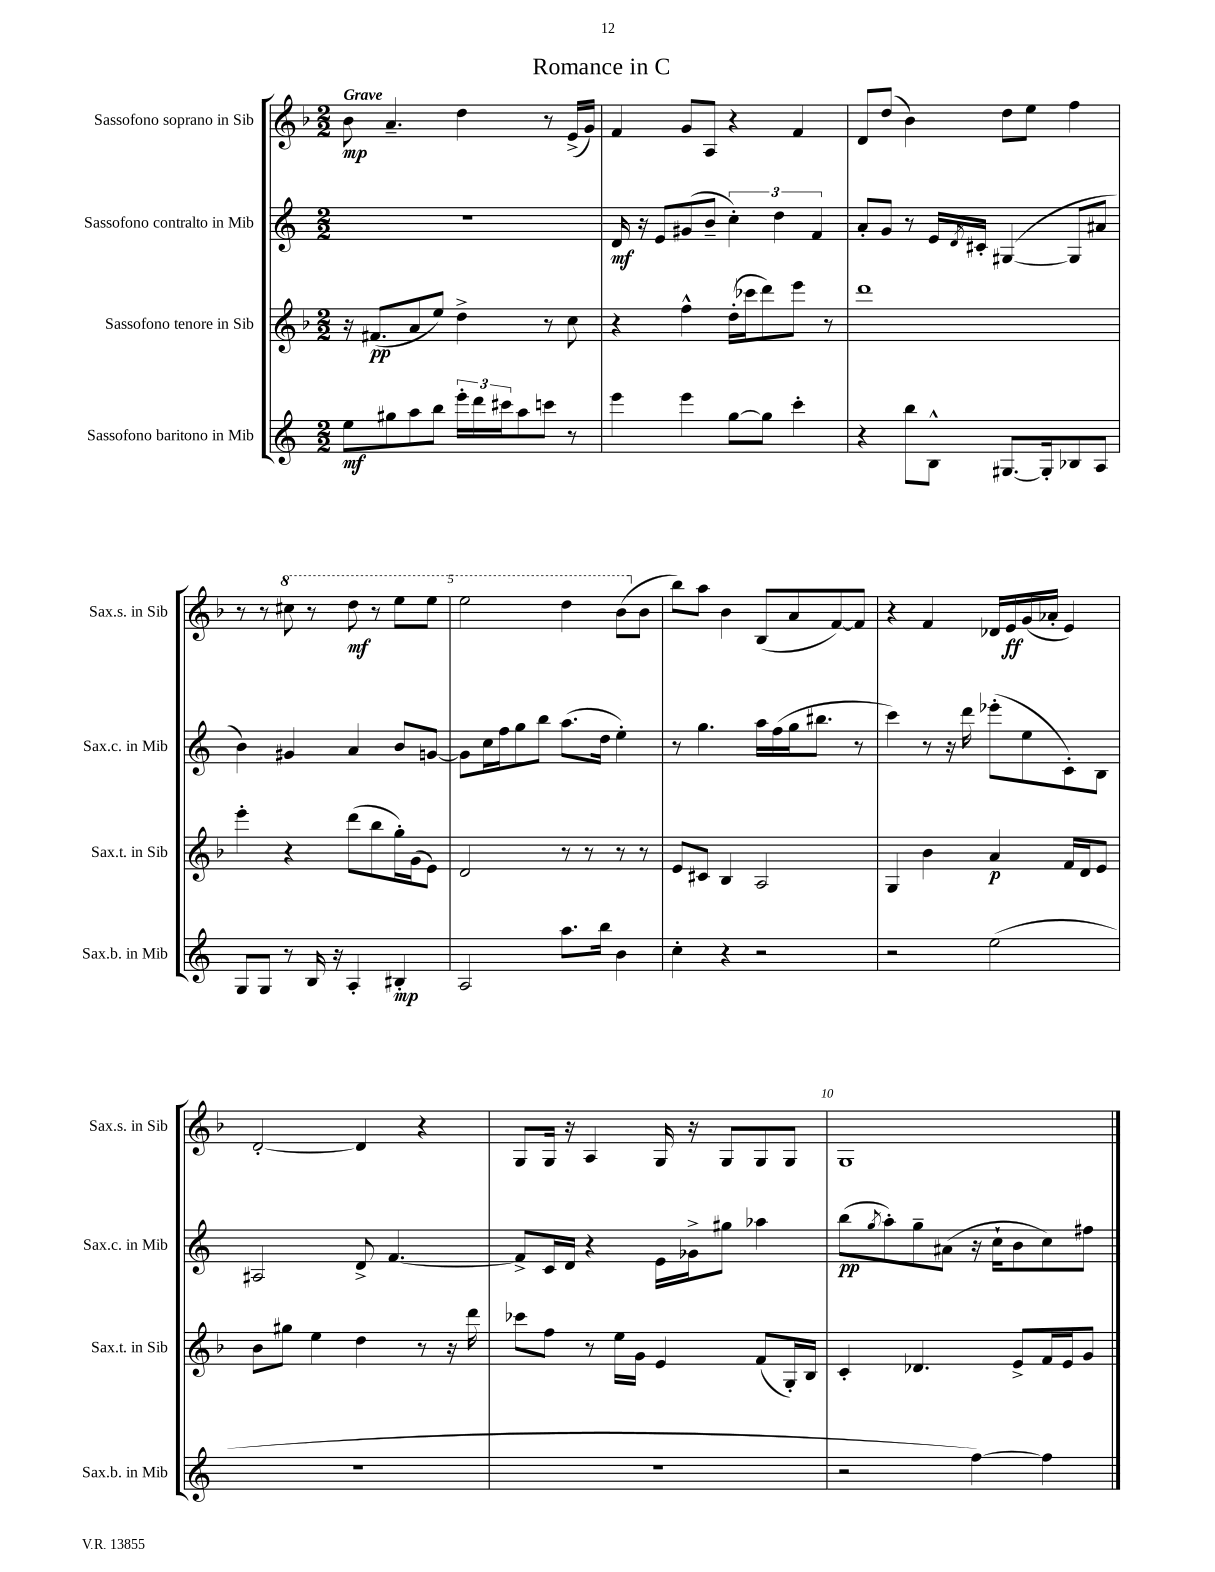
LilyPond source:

\header { title = "Romance in C" }
<<
\new StaffGroup <<
\new Staff = "s0" \with { instrumentName = "Sassofono soprano in Sib" shortInstrumentName = "Sax.s. in Sib" } {
    \clef treble \key f \major \numericTimeSignature \time 2/2 \tempo "Grave"
    bes'8\mp a'4.-- d''4 r8 e'16->( g'16) |
    f'4 g'8 a8 r4 f'4 |
    d'8 d''8( bes'4) d''8 e''8 f''4 |
    r8 r8 \ottava #1 cis'''8 r8 d'''8\mf r8 e'''8 e'''8 |
    e'''2 d'''4 bes''8( \ottava #0 bes'8 |
    bes''8) a''8 bes'4 bes8( a'8 f'8~) f'8 |
    r4 f'4 des'16 e'16\ff g'16( aes'16-. e'4) |
    d'2~-. d'4 r4 |
    g8 g16 r16 a4 g16 r16 g8 g8 g8 |
    g1 \bar "|." |
}
\new Staff = "s1" \with { instrumentName = "Sassofono contralto in Mib" shortInstrumentName = "Sax.c. in Mib" } {
    \clef treble \key c \major \numericTimeSignature \time 2/2
    R1 |
    d'16\mf r16 e'8 gis'8( b'8-- \tuplet 3/2 { c''4-.) d''4 f'4 } |
    a'8-. g'8 r8 e'16 \acciaccatura { d'8 } cis'16-. gis4~( gis8 ais'8 |
    b'4) gis'4 a'4 b'8 g'8~ |
    g'8 c''16 f''16 g''8 b''8 a''8.( d''16 e''4-.) |
    r8 g''4. a''16 f''16( g''16 bis''8. r8 |
    c'''4) r8 r16 d'''16 ees'''8-.( e''8 c'8-.) b8 |
    ais2 d'8-> f'4.~ |
    f'8-> c'16 d'16 r4 e'16 ges'16-> gis''8 aes''4 |
    b''8\pp( \acciaccatura { g''8 } a''8-.) g''8-- ais'8( r16 c''16-! b'8 c''8) fis''8 \bar "|." |
}
\new Staff = "s2" \with { instrumentName = "Sassofono tenore in Sib" shortInstrumentName = "Sax.t. in Sib" } {
    \clef treble \key f \major \numericTimeSignature \time 2/2
    r16 fis'8.\pp( a'8 e''8) d''4-> r8 c''8 |
    r4 f''4-^ d''16-.( ces'''16 d'''8) e'''8 r8 |
    d'''1 |
    e'''4-. r4 d'''8( bes''8 g''16-.) g'16( e'8) |
    d'2 r8 r8 r8 r8 |
    e'8 cis'8 bes4 a2 |
    g4 bes'4 a'4\p f'16 d'16 e'8 |
    bes'8 gis''8 e''4 d''4 r8 r16 d'''16 |
    ces'''8 f''8 r8 e''16 g'16 e'4 f'8( g16-.) bes16 |
    c'4-. des'4. e'8-> f'16 e'16 g'8 \bar "|." |
}
\new Staff = "s3" \with { instrumentName = "Sassofono baritono in Mib" shortInstrumentName = "Sax.b. in Mib" } {
    \clef treble \key c \major \numericTimeSignature \time 2/2
    e''8\mf gis''8 a''8 b''8 \tuplet 3/2 { e'''16-. d'''16 cis'''16 } a''8 c'''8 r8 |
    e'''4 e'''4 g''8~ g''8 c'''4-. |
    r4 b''8 b8-^ gis8.~ gis16-. bes8 a8 |
    g8 g8 r8 b16 r16 a4-. bis4-.\mp |
    a2 a''8. b''16 b'4 |
    c''4-. r4 r2 |
    r2 e''2( |
    R1 |
    R1 |
    r2 f''4~) f''4 \bar "|." |
}
>>
>>
\layout { \context { \Score \override BarNumber.break-visibility = ##(#f #t #t) barNumberVisibility = #(every-nth-bar-number-visible 5) } }
